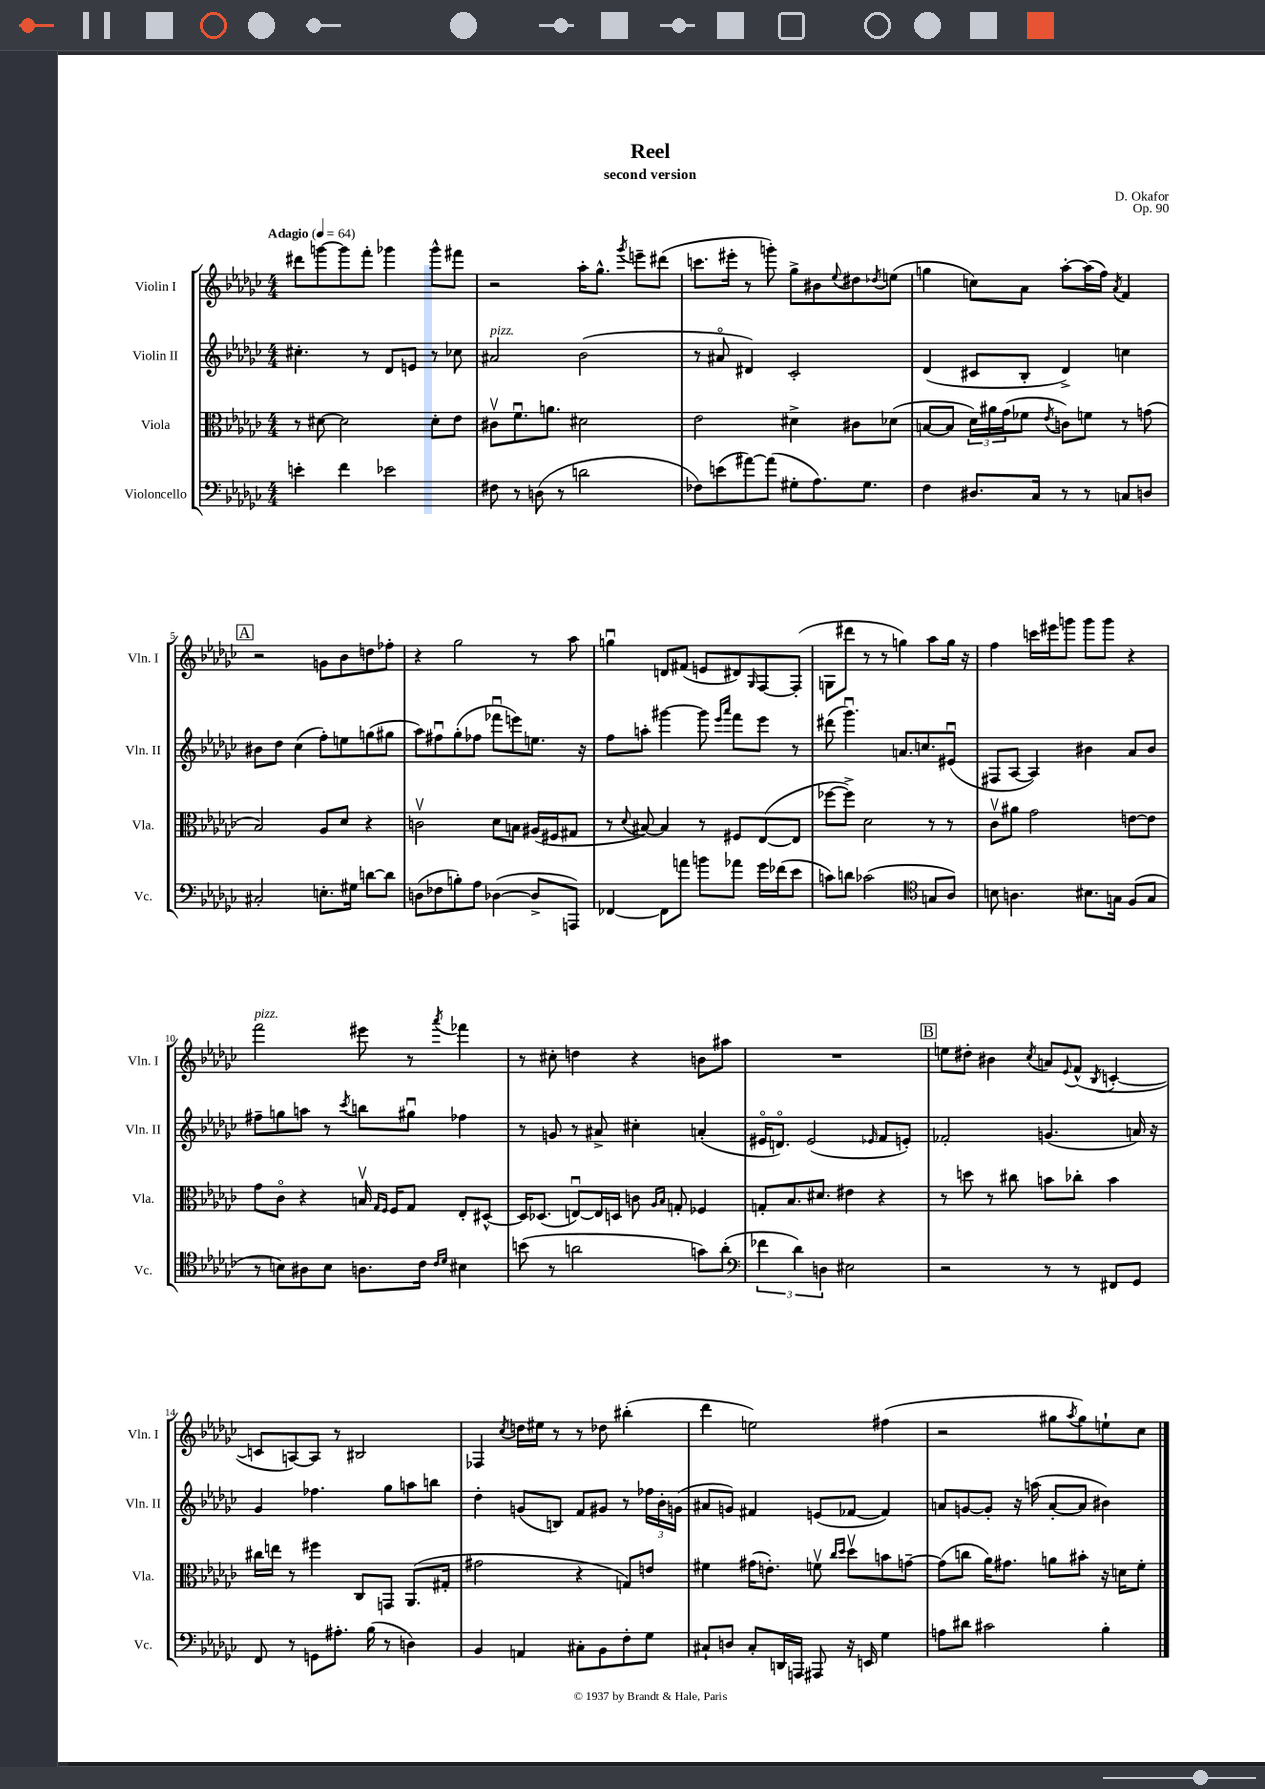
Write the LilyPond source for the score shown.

\header { title = "Reel" composer = "D. Okafor" subtitle = "second version" opus = "Op. 90" }
<<
\new StaffGroup <<
\new Staff = "s0" \with { instrumentName = "Violin I" shortInstrumentName = "Vln. I" } {
    \clef treble \key ges \major \numericTimeSignature \time 4/4 \tempo "Adagio" 4 = 64
    dis'''8 g'''8~ g'''8 f'''8-. ges'''4 ges'''8-^ fis'''8 |
    r2 aes''16-. ges''8.-^ \acciaccatura { ges'''8 } e'''8-- dis'''8( |
    c'''8. eis'''16-. r8 g'''8-.) ges''8-> bis'8 \appoggiatura { ees''8 } dis''8 \acciaccatura { des''8 } e''8( |
    g''4 c''8) aes'8 aes''8~-. aes''16( f''16) \acciaccatura { aes'8 } f'4 |
    \mark \markup { \box "A" } r2 g'8 bes'8 d''8 fes''8-. |
    r4 ges''2 r8 aes''8 |
    g''4\downbow d'8 fis'8( e'8 dis'8) \grace { ges16 } f8~ f8-.( |
    g8 dis'''8 r8 r8 g''4) aes''8 g''16 r16 |
    f''4 c'''16 eis'''16 g'''8 g'''8 g'''8 r4 |
    f'''2^\markup { \italic "pizz." } eis'''8 r8 \acciaccatura { aes'''8 } fes'''4 |
    r8 cis''8-. d''4 r4 b'8 ais''8 |
    R1 |
    \mark \markup { \box "B" } e''8 dis''8-. bis'4 \acciaccatura { ces''8 } a'8 \appoggiatura { ees'8 } f'8-^( \acciaccatura { bes8 } c'4~-. |
    c'8 a8~) a8 r8 bis2 |
    fes4 \acciaccatura { ces''8 } d''16 eis''16 r8 r8 des''8 bis''4-.( |
    des'''4 e''2) fis''4( |
    r2 gis''8 \acciaccatura { aes''8 } gis''8) e''8-! ces''8 \bar "|." |
}
\new Staff = "s1" \with { instrumentName = "Violin II" shortInstrumentName = "Vln. II" } {
    \clef treble \key ges \major \numericTimeSignature \time 4/4
    cis''4.-. r8 des'8 e'8 r8 ces''8 |
    ais'2^\markup { \italic "pizz." } bes'2( |
    r8 ais'8\flageolet dis'4) ces'2-. |
    des'4( cis'8 bes8-. des'4->) c''4 |
    \mark \markup { \box "A" } bis'8 des''8 ces''4( f''8-.) e''8 g''8( gis''8 |
    aes''8) fis''8\downbow ges''8-.( fes''8 fes'''8\downbow e'''8) e''8. r16 |
    f''8 a''8-. gis'''4~ gis'''8 \grace { ees'''16 aes'''16 } f'''8 ees'''8 r8 |
    dis'''8( ges'''4.\downbow) a'8. c''8. eis'8\downbow( |
    fis8 aes8~ aes4) bis'4 aes'8 bis'8 |
    fis''8-- g''8 a''8 r8 \acciaccatura { ces'''8 } b''8 gis''8\downbow fes''4 |
    r8 g'8 r8 ais'8-> cis''4-. a'4-.( |
    eis'16\flageolet d'8.\flageolet) eis'2( \grace { ees'16 } f'8 e'8-.) |
    \mark \markup { \box "B" } fes'2-. g'4.( a'16) r16 |
    ges'4 fes''4. ges''8 a''8 b''8 |
    des''4-. g'8( b8) f'8 gis'8 r8 \tuplet 3/2 { fes''16 bes'16-. g'16( } |
    ais'8 g'8) fis'4 e'8( fes'8~ fes'4) |
    a'8 g'8~ g'8-. r16 a''16( a'8~-. a'8 bis'4) \bar "|." |
}
\new Staff = "s2" \with { instrumentName = "Viola" shortInstrumentName = "Vla." } {
    \clef alto \key ges \major \numericTimeSignature \time 4/4
    r8 dis'8~ dis'2 dis'8-. ees'8 |
    cis'8\upbow f'8.\downbow a'8. dis'2 |
    ees'2 dis'4-> cis'8 des'8( |
    b8~ b8 \tuplet 3/2 { des'16) ais'16 ges'16( } fes'8 \acciaccatura { ees'8 } c'8) f'8 r8 g'8( |
    \mark \markup { \box "A" } bes2) aes8 des'8 r4 |
    c'2\upbow des'8 b8 ais16( fis16 gis8 |
    r8 \appoggiatura { des'8 } bis8~) bis4 r8 fis8 ees8~( ees8 |
    fes''8~ fes''8->) des'2 r8 r8 |
    ces'8\upbow ais'8 ges'2 e'8~ e'8 |
    ges'8 ces'8\flageolet r4 b16\upbow \grace { ges16 f16 } f16 ges8 ees8-. dis8~-^ |
    dis16 des8.( e8~\downbow) e16 d16 c'8 \grace { aes16 bes16 } g8-. fes4 |
    g8-. bes8. dis'8. eis'4 r4 |
    \mark \markup { \box "B" } r8 d''8 r8 cis''8 b'8 ces''8-. b'4 |
    cis''16 e''16 r8 fis''4 ces8 g,8 aes,8.( gis16-. |
    gis'2 r4 g8) e'8 |
    fis'4 gis'16( e'8.-.) f'8\upbow \grace { ces''16 des''16 } des''8\upbow b'8 g'8~-- |
    g'8( c''8 aes'16) gis'8. a'8 bis'8-. r16 d'16 f'8-. \bar "|." |
}
\new Staff = "s3" \with { instrumentName = "Violoncello" shortInstrumentName = "Vc." } {
    \clef bass \key ges \major \numericTimeSignature \time 4/4
    e'4-. f'4 ees'2 |
    fis8 r8 d8( r8 d'2 |
    fes8) e'8( ais'8~) ais'8( gis8-. aes8.) gis8. |
    f4 dis8. ces16 r8 r8 c8 d8 |
    \mark \markup { \box "A" } cis2-. e8.-. gis16 d'8~ d'8 |
    d8( fes8 b8-.) aes8 des4~( des8-> a,,8) |
    fes,4~ fes,8 a'8 b'8 aes'8 ges'16 fes'16( ees'8 |
    c'8) d'8 ces'2( \clef tenor g8 aes8) |
    b8 a4. bis8. g16 f8( g8 |
    r8 b8) ais8 b8 a8. ces'16 \grace { ces'16 des'16 } bis4 |
    b'8( r8 a'2 g'8) a'8-.( |
    \clef bass \tuplet 3/2 { fes'4 des'4) d4 } eis2 |
    \mark \markup { \box "B" } r2 r8 r8 fis,8 ges,8 |
    f,8 r8 g,8 ais8.-. bes16( r8 d4) |
    bes,4 a,4 cis8-. bes,8 f8-. ges8 |
    cis8-! d8 cis8-. d,16 a,,16 ais,,8 r16 e,16 ges4 |
    a8 dis'8 cis'2 bes4-. \bar "|." |
}
>>
>>
